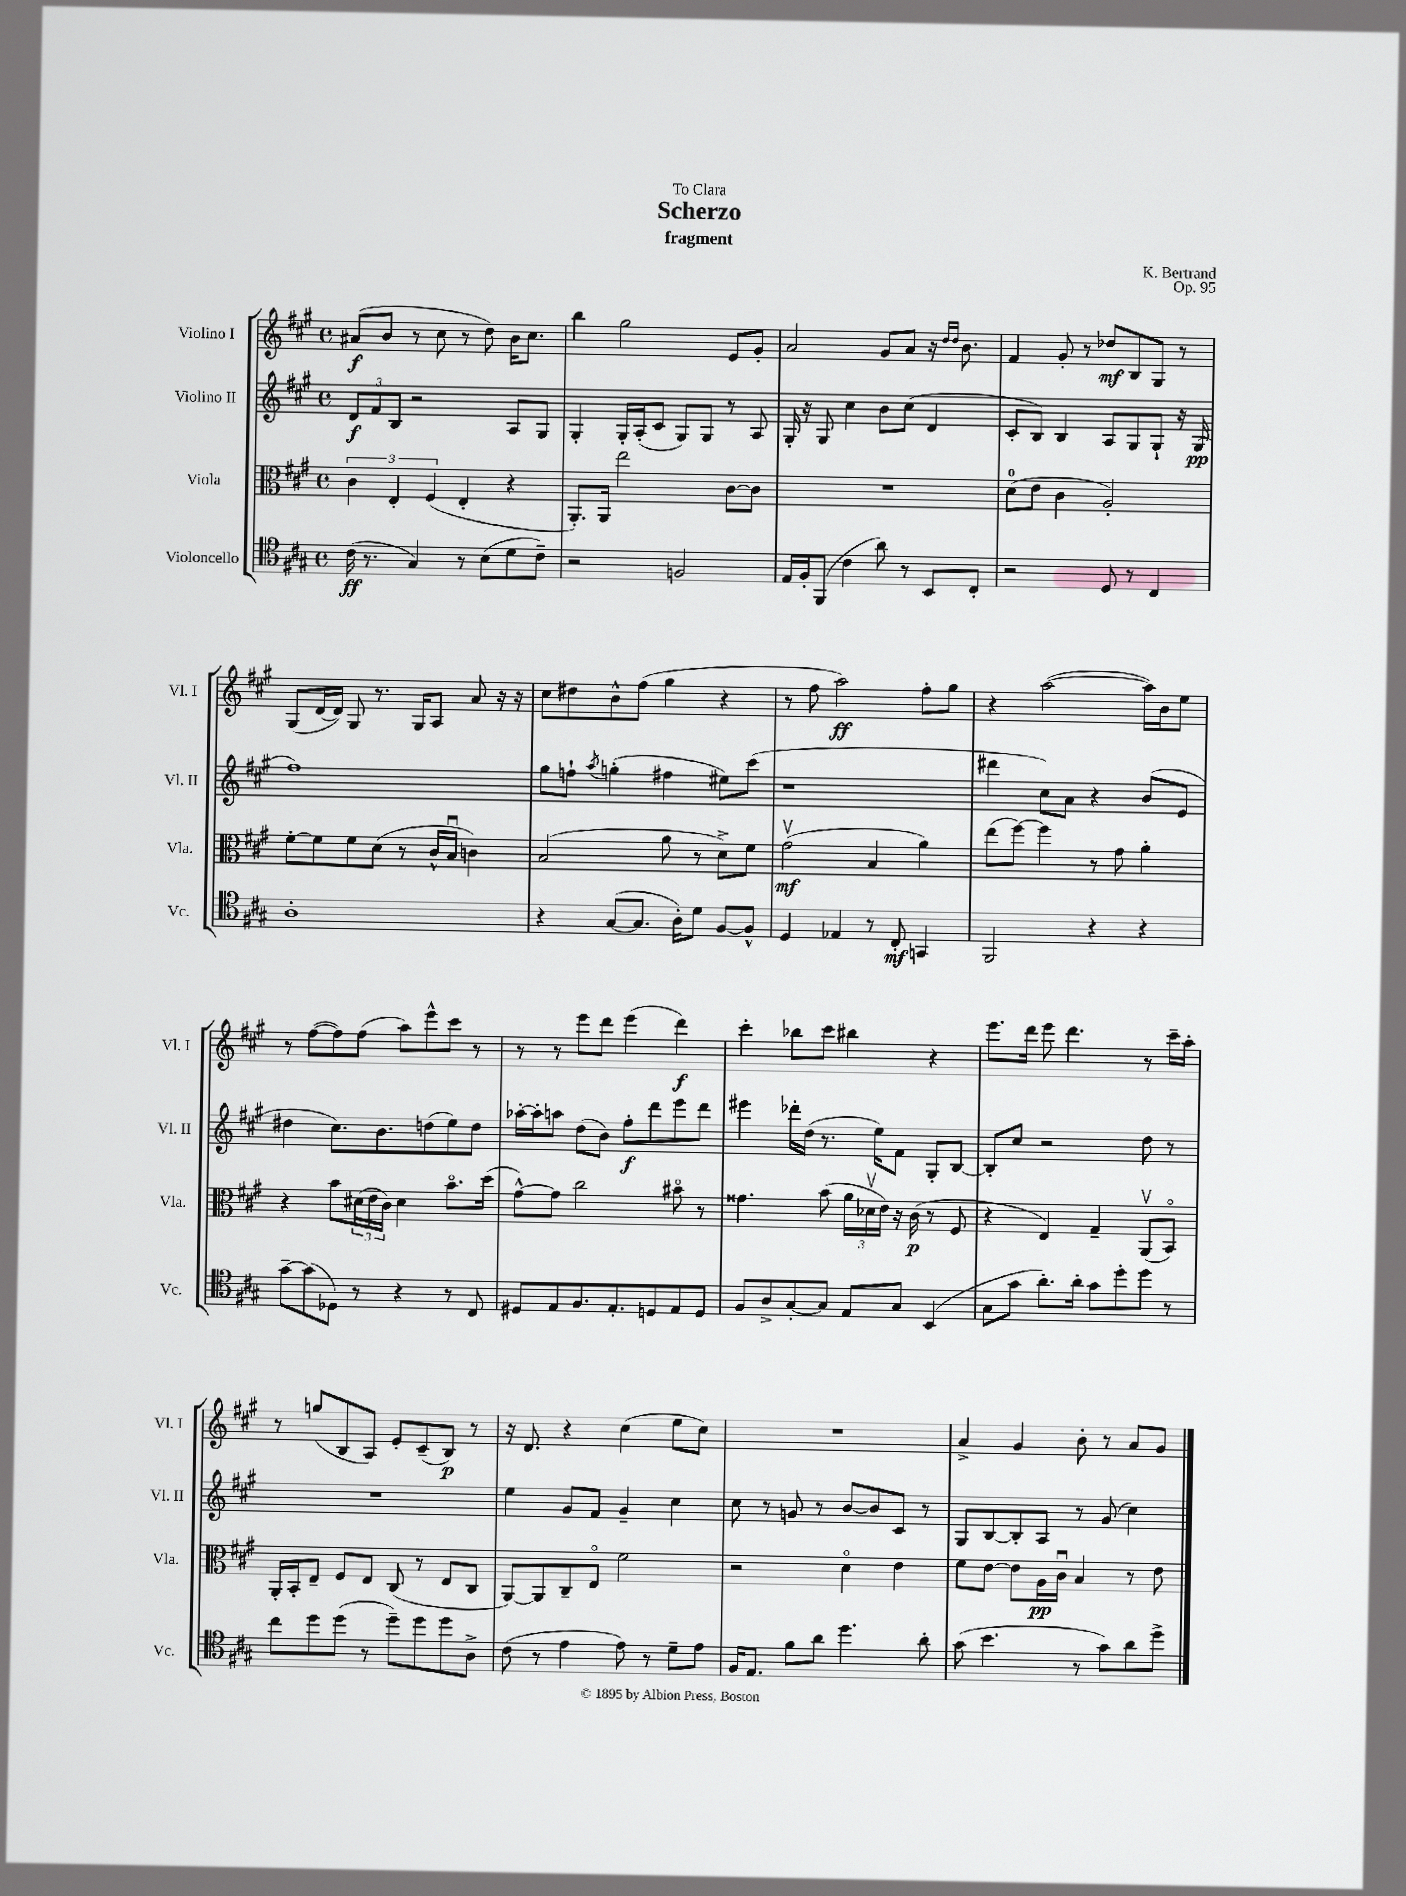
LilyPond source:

\header { title = "Scherzo" composer = "K. Bertrand" subtitle = "fragment" dedication = "To Clara" opus = "Op. 95" }
<<
\new StaffGroup <<
\new Staff = "s0" \with { instrumentName = "Violino I" shortInstrumentName = "Vl. I" } {
    \clef treble \key a \major \defaultTimeSignature \time 4/4
    ais'8\f( b'8 r8 cis''8 r8 d''8) b'16 cis''8. |
    b''4 gis''2 e'8 gis'8-. |
    a'2 gis'8 a'8 r16 \grace { d''16 d''16 } b'8. |
    fis'4 gis'8-. r8 des''8\mf b8 gis8 r8 |
    gis8( d'16~ d'16) gis8 r8. gis16 a8 a'8 r16 r16 |
    cis''8 dis''8 b'8-^ fis''8( gis''4 r4 |
    r8 fis''8 a''2\ff) fis''8-. gis''8 |
    r4 a''2~( a''16) b'16 e''8 |
    r8 fis''8~( fis''8) fis''8( a''8) e'''8-^ cis'''8 r8 |
    r8 r8 e'''8 d'''8 e'''4( d'''4\f) |
    cis'''4-. bes''8 cis'''8 bis''4 r4 |
    e'''8. d'''16 e'''8 d'''4. r8 cis'''16-- a''16-. |
    r8 g''8( b8 a8) e'8-. cis'8--( b8\p) r8 |
    r16 d'8. r4 cis''4( e''8 cis''8) |
    R1 |
    a'4-> gis'4 b'8-. r8 a'8 gis'8 \bar "|." |
}
\new Staff = "s1" \with { instrumentName = "Violino II" shortInstrumentName = "Vl. II" } {
    \clef treble \key a \major \defaultTimeSignature \time 4/4
    \tuplet 3/2 { d'8\f fis'8 b8 } r2 a8 gis8 |
    gis4-. gis16-. a16-.( cis'8 gis8) gis8 r8 a8 |
    gis16-. r16 gis8 cis''4 b'8 cis''8( d'4 |
    cis'8-. b8) b4 a8 gis8 gis8-! r16 gis16\pp( |
    fis''1) |
    gis''8 f''8-! \acciaccatura { a''8 } g''4-.( fis''4 eis''8) cis'''8( |
    r1 |
    dis'''4 cis''8) a'8 r4 b'8( e'8 |
    dis''4 cis''8.) b'8. d''8( e''8) d''8 |
    aes''16~-. aes''16-. a''8 d''8( b'8) fis''8-.\f d'''8 e'''8 d'''8 |
    eis'''4 des'''16-. d''16( r8. e''16) fis'8 gis8-. b8~ |
    b8-. cis''8 r2 d''8 r8 |
    R1 |
    e''4 gis'8 fis'8 gis'4-- cis''4 |
    cis''8 r8 g'8 r8 b'8~ b'8 cis'8 r8 |
    gis8 b8~ b8-. a8 r8 gis'8( cis''4) \bar "|." |
}
\new Staff = "s2" \with { instrumentName = "Viola" shortInstrumentName = "Vla." } {
    \clef alto \key a \major \defaultTimeSignature \time 4/4
    \tuplet 3/2 { cis'4 e4-. fis4( } e4-. r4 |
    a,8.-.) a,16 e''2 cis'8~ cis'8 |
    R1 |
    d'8-0( e'8 cis'4 a2-.) |
    fis'8~-. fis'8 fis'8 d'8( r8 cis'16-^ b16\downbow c'4) |
    b2( a'8 r8 d'8->) fis'8 |
    gis'2\upbow\mf( b4 a'4) |
    e''8( fis''8~) fis''4 r8 gis'8 a'4-. |
    r4 b'8 \tuplet 3/2 { dis'16( e'16 cis'16) } dis'4 b'8.\flageolet d''16( |
    gis'8~-^) gis'8 cis''2 bis'8\flageolet r8 |
    gisis'4. b'8( \tuplet 3/2 { a'16 des'16\upbow e'16) } r16 cis'16\p( r8 fis8 |
    r4 e4) gis4-- a,8\upbow( b,8\flageolet) |
    a,16-. b,16-. e8-- fis8 e8 cis8( r8 e8 cis8 |
    a,8~) a,8 cis8-- e8\flageolet fis'2 |
    r2 d'4\flageolet e'4 |
    fis'8 e'8~ e'8 a16\pp cis'16\downbow b4 r8 e'8 \bar "|." |
}
\new Staff = "s3" \with { instrumentName = "Violoncello" shortInstrumentName = "Vc." } {
    \clef tenor \key a \major \defaultTimeSignature \time 4/4
    cis'16\ff( r8. gis4) r8 b8( d'8 cis'8--) |
    r2 f2 |
    e16 fis16-. fis,8( cis'4 a'8) r8 b,8 cis8-. |
    r2 d8 r8 cis4 |
    a1-. |
    r4 gis8~( gis8. a16-.) d'8 fis8~ fis8-^ |
    d4 ees4 r8 cis8-.\mf g,4 |
    fis,2 r4 r4 |
    gis'8~-- gis'8( des8) r8 r4 r8 cis8 |
    dis8 e8 fis8. e8.-. d8 e8 d8 |
    fis8 a8-> gis8~-. gis8 e8 gis8 b,4( |
    gis8 gis'8 a'8.-.) a'16-. gis'8 d''8-. d''8 r8 |
    cis''8 d''8 d''8( r8 d''8--) d''8 d''8 a8-> |
    cis'8( r8 e'4 e'8) r8 d'8-- e'8 |
    fis16 e8. fis'8 a'8 d''4. a'8-. |
    gis'8( b'4. r8 gis'8) a'8 d''8-> \bar "|." |
}
>>
>>
\layout { \context { \Score \remove "Bar_number_engraver" } }
